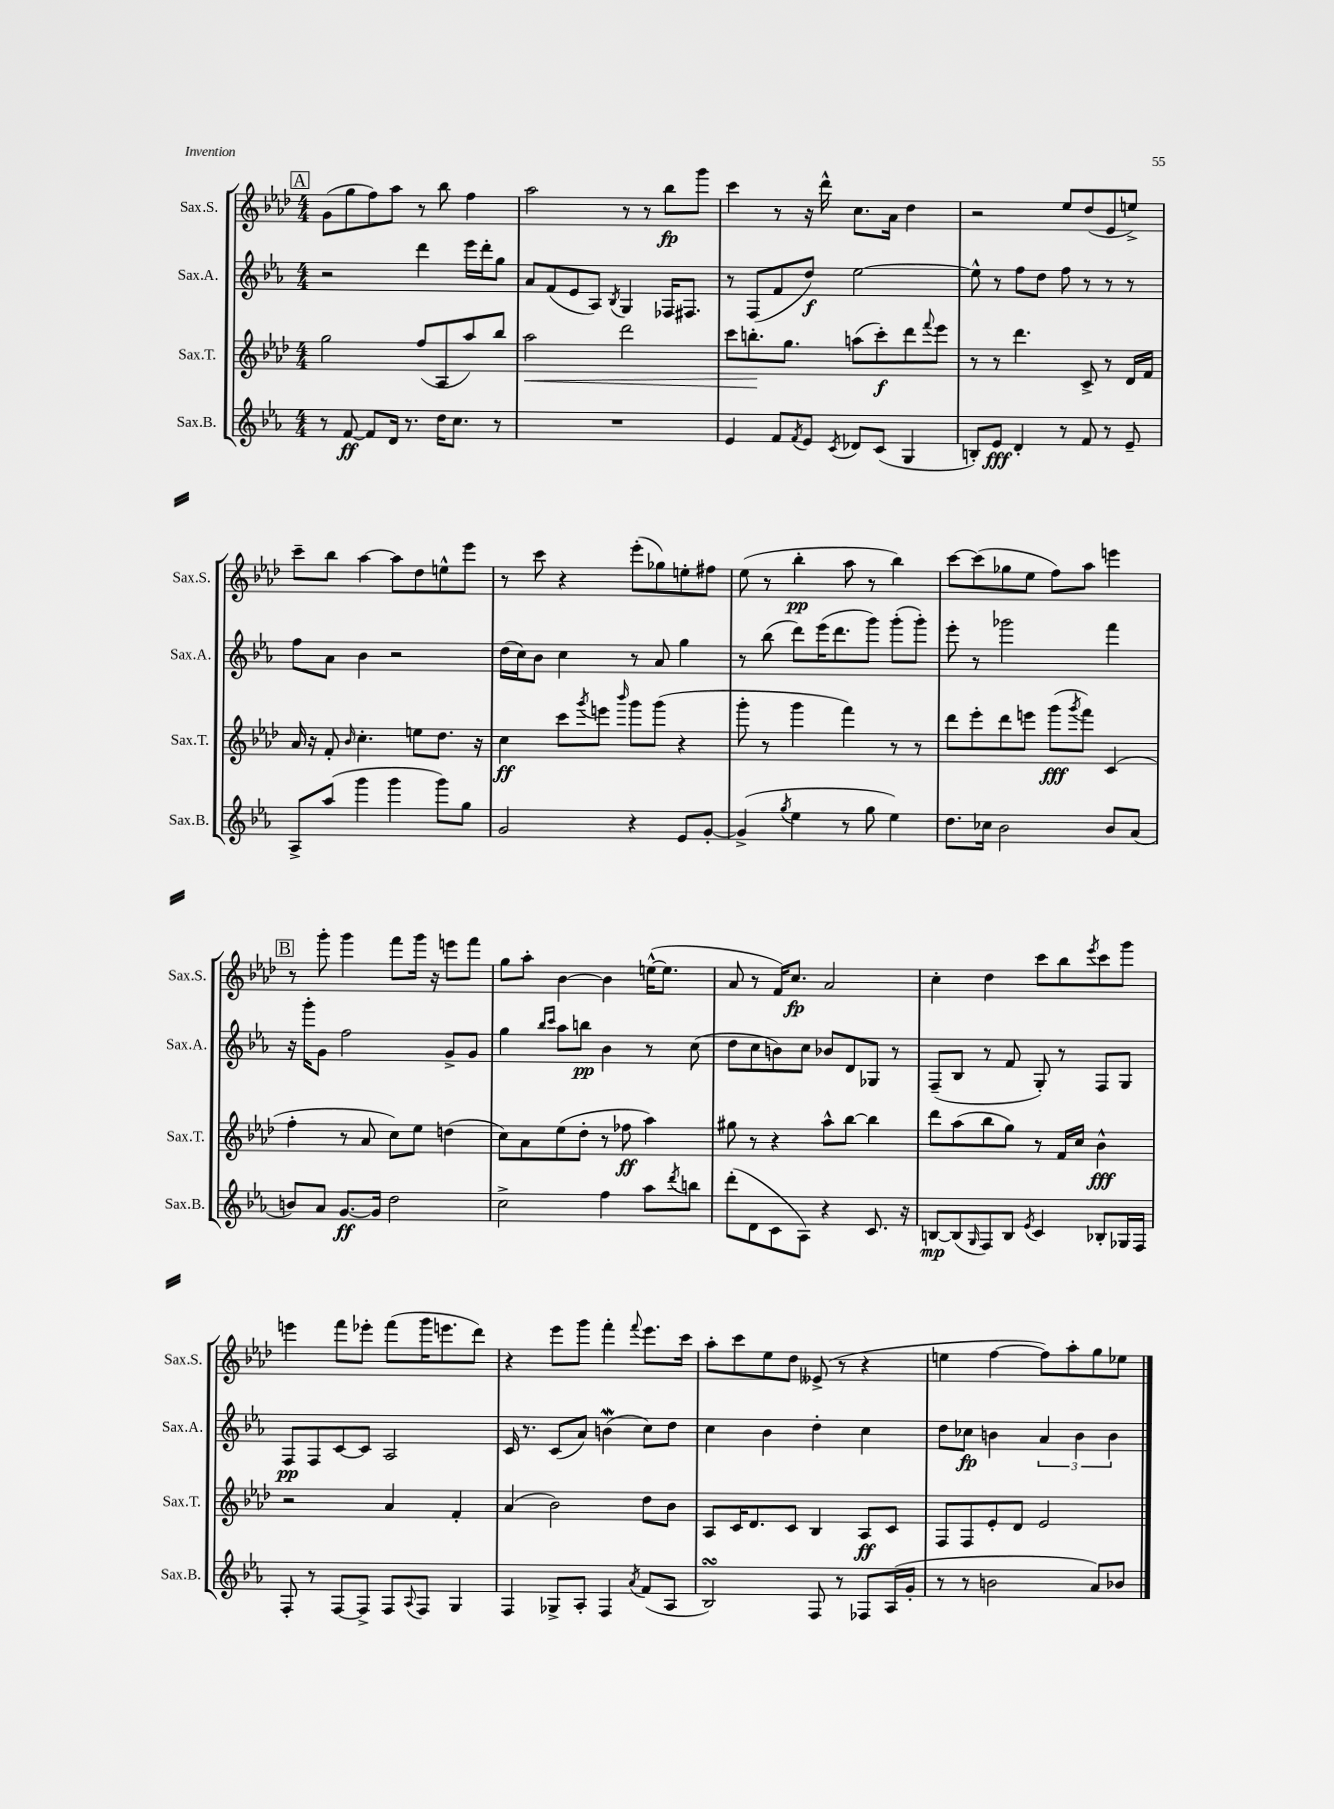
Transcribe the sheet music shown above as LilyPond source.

<<
\new StaffGroup <<
\new Staff = "s0" \with { instrumentName = "Sax.S." shortInstrumentName = "Sax.S." } {
    \clef treble \key aes \major \numericTimeSignature \time 4/4
    \mark \markup { \box "A" } g'8( g''8 f''8) aes''8 r8 bes''8 f''4 |
    aes''2 r8 r8 bes''8\fp g'''8 |
    c'''4 r8 r16 des'''16-^ c''8. aes'16 des''4 |
    r2 ees''8 des''8( ees'8 e''8->) |
    c'''8-- bes''8 aes''4~ aes''8 des''8 e''8-^ ees'''8 |
    r8 c'''8 r4 ees'''8-.( ges''8) e''8-. fis''8 |
    ees''8( r8 bes''4-.\pp aes''8 r8 bes''4) |
    c'''8~ c'''8( ges''8 ees''8 f''8) aes''8 e'''4 |
    \mark \markup { \box "B" } r8 g'''8-. g'''4 f'''8 g'''16 r16 e'''8 f'''8 |
    g''8 aes''8-. bes'4~ bes'4 e''16~-^( e''8. |
    aes'8 r8 f'16) c''8.\fp aes'2 |
    c''4-. des''4 c'''8 bes''8 \acciaccatura { ees'''8 } c'''8 g'''8 |
    e'''4 f'''8 ees'''8-. f'''8( g'''16 e'''8. des'''8) |
    r4 ees'''8 g'''8 f'''4-. \appoggiatura { f'''8 } ees'''8. c'''16 |
    aes''8-. c'''8 ees''8 des''8 eeses'8->( r8 r4 |
    e''4 f''4~ f''8) aes''8-. g''8 ees''8 \bar "|." |
}
\new Staff = "s1" \with { instrumentName = "Sax.A." shortInstrumentName = "Sax.A." } {
    \clef treble \key ees \major \numericTimeSignature \time 4/4
    \mark \markup { \box "A" } r2 d'''4 ees'''16 d'''16-. g''8 |
    aes'8 f'8( ees'8 aes8) \acciaccatura { bes8 } g4 fes16 fis8. |
    r8 f8( f'8 d''8\f) ees''2~ |
    ees''8-^ r8 f''8 d''8 f''8 r8 r8 r8 |
    f''8 aes'8 bes'4 r2 |
    d''16( c''16) bes'8 c''4 r8 aes'8 g''4 |
    r8 bes''8( d'''8) ees'''16( d'''8. g'''8) g'''8-.( g'''8-.) |
    ees'''8-. r8 ges'''2 f'''4 |
    \mark \markup { \box "B" } r16 g'''16-. g'8 f''2 g'8-> g'8 |
    g''4 \grace { bes''16 c'''16 } aes''8 b''8\pp bes'4 r8 c''8( |
    d''8 c''8 b'8) c''8 bes'8 d'8 ges8 r8 |
    f8--( bes8 r8 f'8 g8-.) r8 f8 g8 |
    f8\pp f8 c'8~ c'8 aes2 |
    c'16 r8. c'8( aes'8) b'4\mordent( c''8) d''8 |
    c''4 bes'4 d''4-. c''4 |
    d''8 ces''8\fp b'4 \tuplet 3/2 { aes'4 b'4 b'4 } \bar "|." |
}
\new Staff = "s2" \with { instrumentName = "Sax.T." shortInstrumentName = "Sax.T." } {
    \clef treble \key aes \major \numericTimeSignature \time 4/4
    \mark \markup { \box "A" } g''2 f''8( aes8 aes''8) bes''8 |
    aes''2\< des'''2 |
    c'''8 b''8.-.\! g''8. a''8( c'''8-.\f) des'''8 \appoggiatura { f'''8 } ees'''8 |
    r8 r8 des'''4. c'8-> r8 des'16 f'16 |
    aes'16 r16 f'8-. \grace { bes'16 } c''4.-. e''8 des''8. r16 |
    c''4\ff c'''8 \acciaccatura { g'''8 } e'''8 \grace { bes'''16 } g'''8 g'''8( r4 |
    g'''8-. r8 g'''4 f'''4) r8 r8 |
    des'''8 ees'''8-. des'''8 e'''8 g'''8\fff( \acciaccatura { g'''8 } f'''8) c'4( |
    \mark \markup { \box "B" } f''4-. r8 aes'8 c''8) ees''8 d''4( |
    c''8) aes'8 ees''8( des''8-. r8 fes''8\ff aes''4) |
    gis''8 r8 r4 aes''8-^ bes''8~ bes''4 |
    des'''8 aes''8( bes''8 g''8) r8 f'16 c''16 bes'4-^\fff |
    r2 aes'4 f'4-. |
    aes'4( bes'2) des''8 bes'8 |
    aes8 c'16 des'8. c'8 bes4 aes8\ff c'8 |
    f8 f8 ees'8-. des'8 ees'2 \bar "|." |
}
\new Staff = "s3" \with { instrumentName = "Sax.B." shortInstrumentName = "Sax.B." } {
    \clef treble \key ees \major \numericTimeSignature \time 4/4
    \mark \markup { \box "A" } r8 f'8~\ff f'8 d'16 r8. d''16 c''8. r8 |
    R1 |
    ees'4 f'8 \acciaccatura { f'8 } ees'8 \acciaccatura { c'8 } des'8 c'8( g4 |
    b8-.) ees'8\fff d'4-. r8 f'8 r8 ees'8-- |
    aes8-> aes''8( g'''4 g'''4 g'''8) g''8 |
    g'2 r4 ees'8 g'8~-. |
    g'4->( \acciaccatura { g''8 } ees''4 r8 g''8 ees''4) |
    d''8. ces''16 bes'2 bes'8 aes'8( |
    \mark \markup { \box "B" } b'8) aes'8 g'8.~\ff g'16 d''2 |
    c''2-> f''4 aes''8 \acciaccatura { d'''8 } b''8 |
    d'''8-.( d'8 c'8 aes8) r4 c'8. r16 |
    b8~\mp b8( \grace { g16 } f8) b8 \acciaccatura { ees'8 } c'4 bes8-. ges16 f16 |
    f8-. r8 f8~ f8-> f8 \appoggiatura { aes8 } f8 g4 |
    f4 ges8-> aes8-. f4 \acciaccatura { aes'8 } f'8( aes8 |
    bes2\turn) f8 r8 fes8 aes16( g'16-. |
    r8 r8 b'2 aes'8) bes'8 \bar "|." |
}
>>
>>
\layout { \context { \Score \remove "Bar_number_engraver" } }
